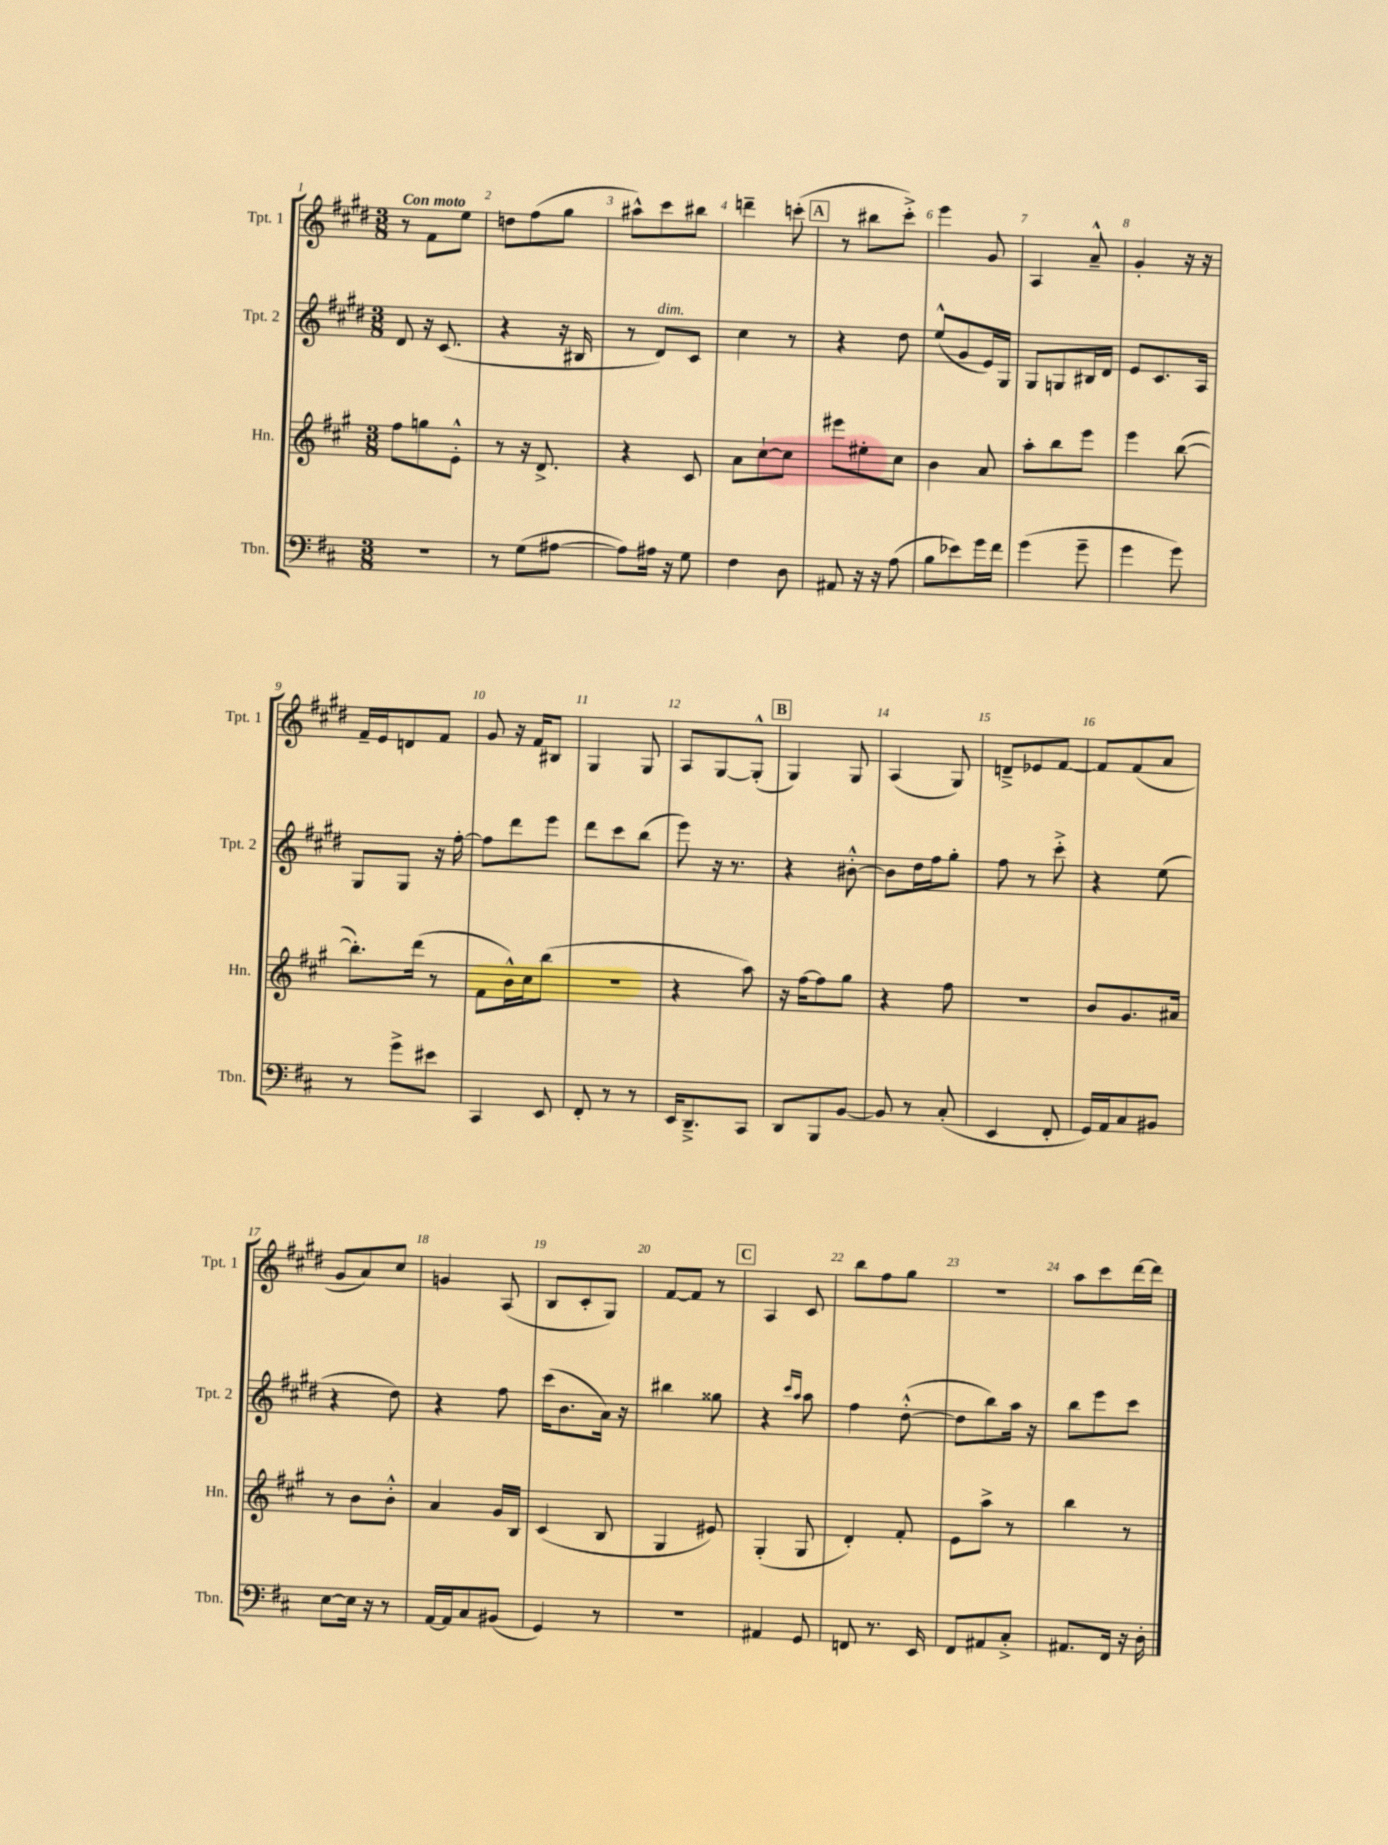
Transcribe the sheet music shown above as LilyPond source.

<<
\new StaffGroup <<
\new Staff = "s0" \with { instrumentName = "Tpt. 1" shortInstrumentName = "Tpt. 1" } {
    \clef treble \key e \major \numericTimeSignature \time 3/8 \tempo "Con moto"
    r8 fis'8 e''8 |
    d''8 fis''8( gis''8 |
    ais''8-^) cis'''8 bis''8 |
    d'''4-- c'''8-.( |
    \mark \markup { \box "A" } r8 bis''8 cis'''8-.->) |
    e'''4 gis'8 |
    a4 a'8---^ |
    gis'4-. r16 r16 |
    fis'16-- e'16 d'8 fis'8 |
    gis'8 r16 fis'16 bis8 |
    gis4 gis8 |
    a8 gis8~ gis8-.-^( |
    \mark \markup { \box "B" } gis4) gis8 |
    a4( gis8) |
    d'8---> ees'8 fis'8~ |
    fis'8 fis'8( a'8 |
    gis'8 a'8) cis''8 |
    g'4 a8( |
    b8 cis'8-. gis8) |
    fis'8~ fis'8 r8 |
    \mark \markup { \box "C" } a4 cis'8 |
    b''8 fis''8 gis''8 |
    R4. |
    a''8 cis'''8 dis'''16~ dis'''16 \bar "|." |
}
\new Staff = "s1" \with { instrumentName = "Tpt. 2" shortInstrumentName = "Tpt. 2" } {
    \clef treble \key e \major \numericTimeSignature \time 3/8
    dis'8 r16 cis'8.( |
    r4 r16 bis16 |
    r8 dis'8^\markup { \italic "dim." }) cis'8 |
    cis''4 r8 |
    \mark \markup { \box "A" } r4 dis''8 |
    e''8-^( gis'8 e'16) gis16 |
    gis8 g8 bis16 dis'16 |
    e'8 cis'8. a16 |
    gis8 gis8 r16 fis''16~-. |
    fis''8 dis'''8 e'''8 |
    dis'''8 cis'''8 b''8( |
    e'''8) r16 r8. |
    \mark \markup { \box "B" } r4 bis'8~-.-^ |
    bis'8 dis''16 fis''16 gis''8-. |
    fis''8 r8 cis'''8-.-> |
    r4 e''8( |
    r4 dis''8) |
    r4 fis''8 |
    cis'''16( b'8. a'16) r16 |
    bis''4 gisis''8 |
    \mark \markup { \box "C" } r4 \grace { cis'''16 a''16 } a''8 |
    fis''4 dis''8~-.-^( |
    dis''8 b''8) a''16 r16 |
    b''8 e'''8 cis'''8 \bar "|." |
}
\new Staff = "s2" \with { instrumentName = "Hn." shortInstrumentName = "Hn." } {
    \clef treble \key a \major \numericTimeSignature \time 3/8
    fis''8 g''8 e'8-.-^ |
    r8 r16 d'8.-> |
    r4 cis'8 |
    a'8 cis''8~-! cis''8 |
    \mark \markup { \box "A" } eis'''8 eis''8-. cis''8 |
    b'4 a'8 |
    a''8-. b''8 e'''8 |
    e'''4 b''8~( |
    b''8.-.) d'''16( r8 |
    fis'8 b'16-^) cis''16 b''8( |
    r4. |
    r4 a''8) |
    \mark \markup { \box "B" } r16 fis''16~ fis''8 gis''8 |
    r4 fis''8 |
    R4. |
    b'8 gis'8. ais'16 |
    r8 b'8 b'8-.-^ |
    a'4 gis'16 b16 |
    cis'4( b8 |
    gis4 eis'8) |
    \mark \markup { \box "C" } gis4-.( gis8 |
    d'4-.) fis'8-. |
    e'8 a''8-> r8 |
    b''4 r8 \bar "|." |
}
\new Staff = "s3" \with { instrumentName = "Tbn." shortInstrumentName = "Tbn." } {
    \clef bass \key d \major \numericTimeSignature \time 3/8
    R4. |
    r8 g8( ais8~ |
    ais8) ais16 r16 g8 |
    fis4 d8 |
    \mark \markup { \box "A" } ais,8 r16 r16 a8( |
    b8 ees'8) g'16 fis'16 |
    g'4( g'8-- |
    g'4 g'8) |
    r8 g'8-> eis'8 |
    cis,4 e,8 |
    fis,8-. r8 r8 |
    e,16 d,8.---> cis,8 |
    \mark \markup { \box "B" } d,8 b,,8 b,8~ |
    b,8 r8 cis8-.( |
    e,4 fis,8-. |
    g,16) a,16 cis8 bis,8 |
    e8~ e16 r16 r8 |
    a,16~ a,16 cis8 bis,8( |
    g,4) r8 |
    R4. |
    \mark \markup { \box "C" } ais,4 g,8 |
    f,8 r8. e,16 |
    fis,8 ais,8 cis8-.-> |
    ais,8. fis,16 r16 d16-. \bar "|." |
}
>>
>>
\layout { \context { \Score \override BarNumber.break-visibility = ##(#f #t #t) barNumberVisibility = #all-bar-numbers-visible } }
